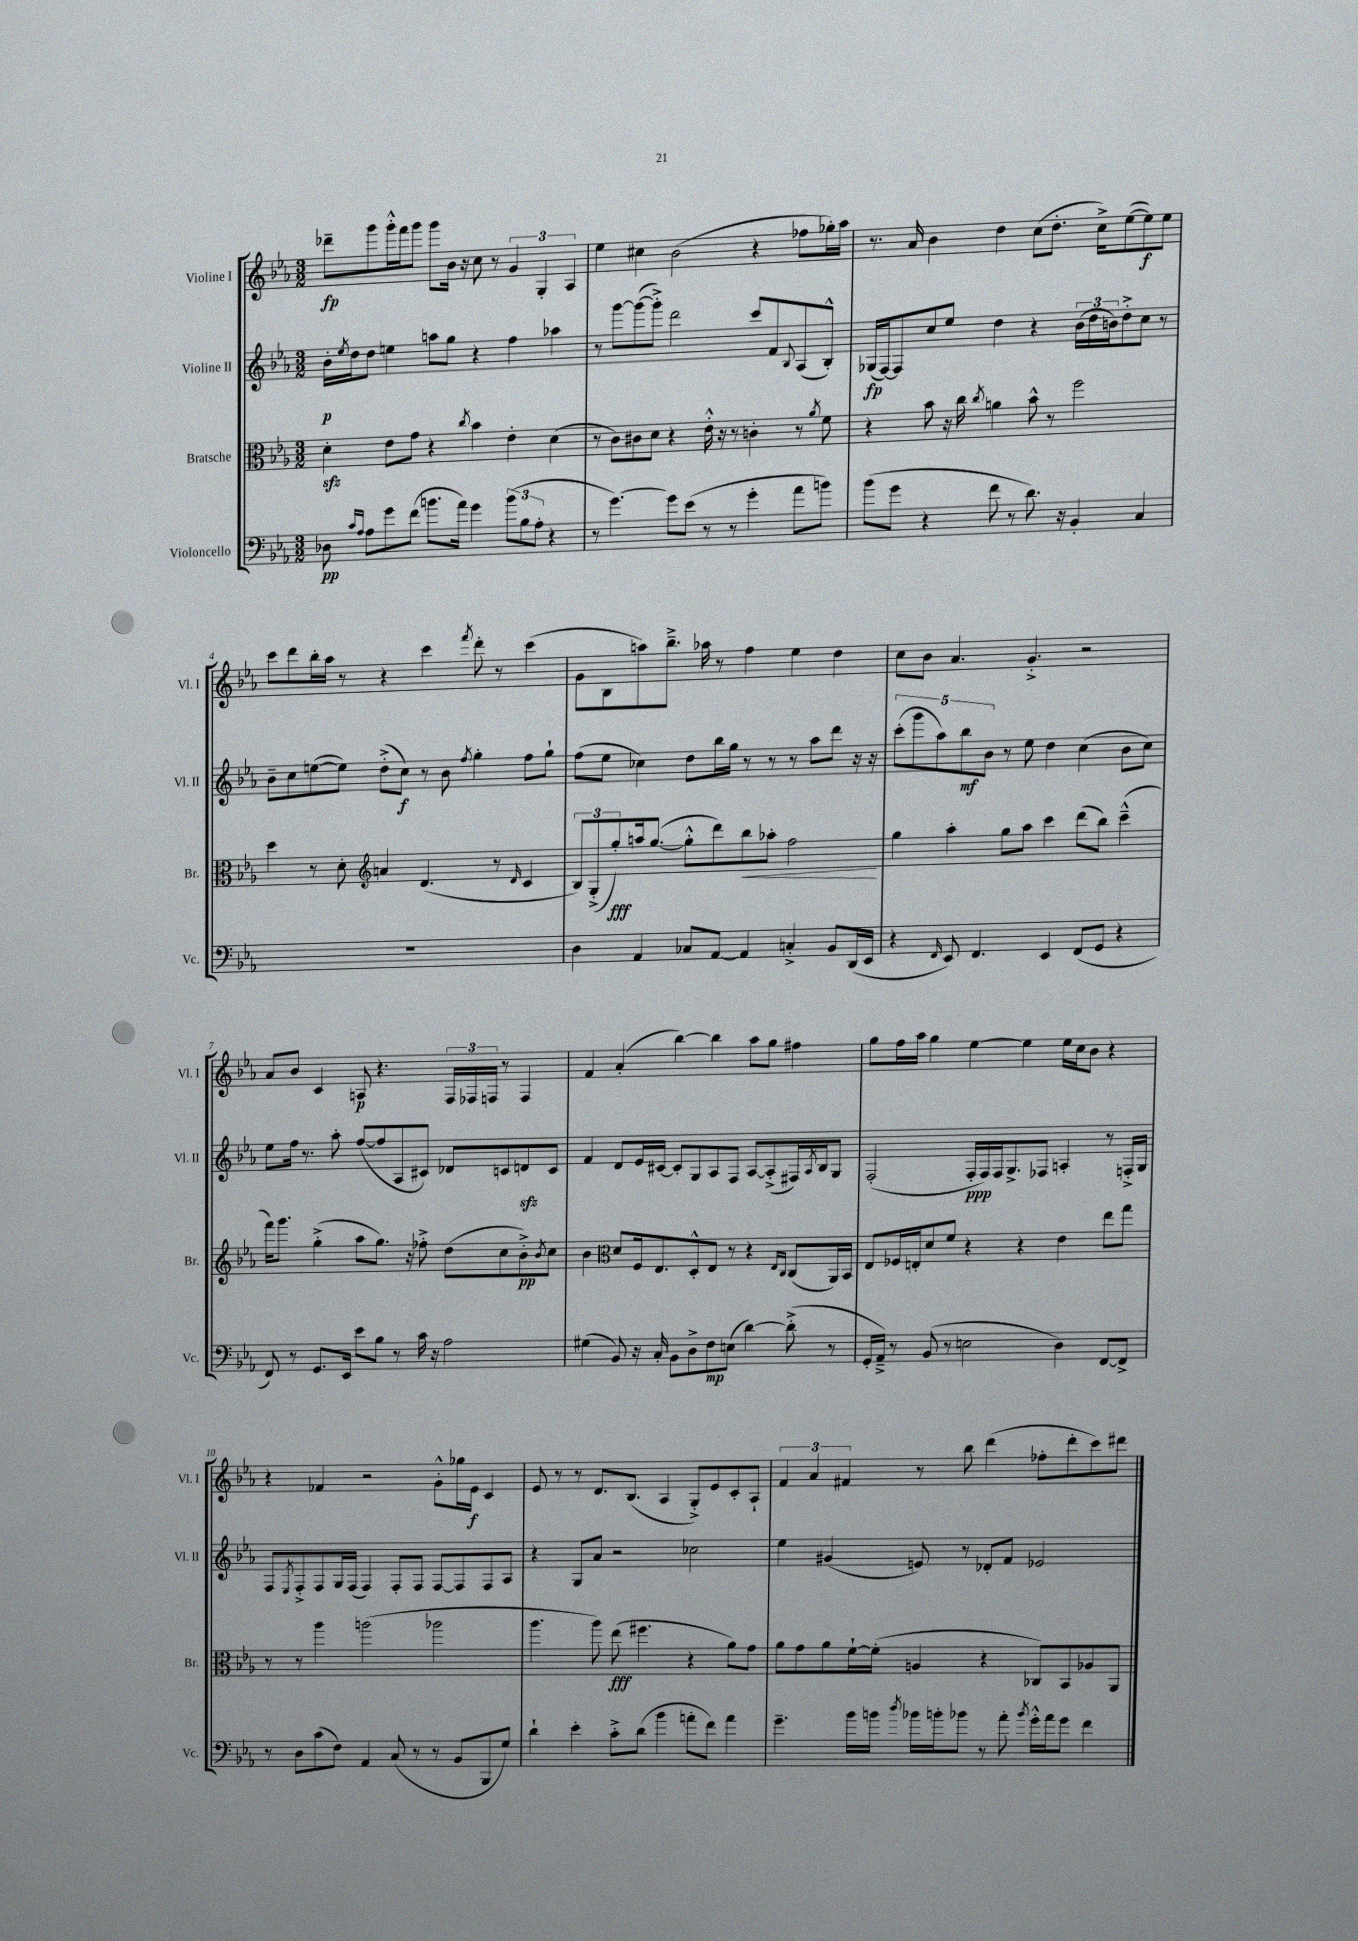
<<
\new StaffGroup <<
\new Staff = "s0" \with { instrumentName = "Violine I" shortInstrumentName = "Vl. I" } {
    \clef treble \key ees \major \numericTimeSignature \time 3/2
    des'''8--\fp g'''8 g'''16-.-^ f'''16 g'''8 g'''8 bes'16 r16 c''8 r8 \tuplet 3/2 { g'4 g4-. aes4 } |
    ees''4 cis''4 bes'2( r4 fes''8 ges''16-.) aes''16 |
    r8. aes'16 bes'4 d''4 c''8( d''8.-. c''16->) ees''8~( ees''8\f) ees''8 |
    c'''8 d'''8 bes''16-. aes''16 r8 r4 c'''4 \acciaccatura { f'''8 } d'''8-. r8 c'''4( |
    g'8 bes8 a''8) bes''8.---> aes''16 r8 f''4 ees''4 d''4 |
    c''8 bes'8 aes'4. g'4.-.-> r2 |
    aes'8 bes'8 c'4 a8\p r4. \tuplet 3/2 { f16 fes16 f16 } r8 f4 |
    f'4 aes'4-.( bes''4~) bes''4 aes''8 g''8 fis''4 |
    g''8 f''16 aes''16 g''4 ees''4~ ees''4 ees''16 c''16 bes'8 r4 |
    r4 fes'4 r2 g'8-.-^ ges''16 ees'16\f c'4 |
    ees'8 r8 r8 d'8. bes8.( aes4 g8-.->) ees'8 c'8-. aes8-! |
    \tuplet 3/2 { f'4 aes'4 fis'4 } r8 bes''8 d'''4( fes''8-. d'''8-. c'''8) dis'''8 \bar "|." |
}
\new Staff = "s1" \with { instrumentName = "Violine II" shortInstrumentName = "Vl. II" } {
    \clef treble \key ees \major \numericTimeSignature \time 3/2
    bes'16-.\p \acciaccatura { ees''8 } d''16 d''8 e''4 a''8 g''8 r4 f''4 aes''4 |
    r8 g'''8~ g'''8~( g'''8-.->) d'''2 c'''8 f'8 \appoggiatura { bes8 } aes8( bes8-.-^) |
    ges16\fp( f16~) f8 c''8 ees''8 d''4 r4 \tuplet 3/2 { bes'16( d''16 b'16) } d''8-.-> c''8 r8 |
    bes'8-- c''8 e''8~( e''8) d''8-.->( c''8\f) r8 bes'8 \acciaccatura { f''8 } g''4-. f''8 g''8-! |
    f''8( ees''8 ces''4) d''8 bes''16 g''16 r8 r8 r8 aes''8 d'''8 r16 r16 |
    \tuplet 5/4 { c'''8-.( g'''8 aes''8) bes''8\mf bes'8 } r8 ees''8 d''4 c''4( bes'8 c''8) |
    ees''8 f''16 r8. aes''8-. f''8~( f''8 aes8 cis'8) des'8 c'8 d'8\sfz c'8 |
    f'4 d'8 ees'16 cis'16~ cis'8-. g8 aes8 f8 aes8~ aes8-.->( fis16) \acciaccatura { aes8 } bes16 g8 |
    f2-.( f16-.\ppp f16) f16 g8.-> fes8 a4-. r8 f16-.-> g16 |
    f8 \acciaccatura { ees8 } f8-.-> f8 g16 f16( f4) f8-. f8 f8~ f8 f8 aes8 |
    r4 g8 aes'8 r2 ces''2 |
    ees''4 gis'4( e'8) r8 des'8-. f'8 ees'2 \bar "|." |
}
\new Staff = "s2" \with { instrumentName = "Bratsche" shortInstrumentName = "Br." } {
    \clef alto \key ees \major \numericTimeSignature \time 3/2
    d'4-.\sfz ees'8 g'8 r4 \acciaccatura { c''8 } bes'4 ees'4-. d'4( |
    r8 c'8) cis'8 d'8 r4 ees'16-.-^ r16 r8 c'4-. r8 \acciaccatura { aes'8 } f'8 |
    r4 bes'8 r16 c''16 \acciaccatura { c''8 } a'4 bes'8-^ r8 f''2 |
    d''4 r8 d'8-. \clef treble a'4 d'4.( r8 \grace { d'16 } c'4 |
    \tuplet 3/2 { bes8) g8-.->( g''8-.\fff) } a''16 g''8.~( g''8-.-^ d'''8) bes''8\< aes''8-. f''2\! |
    g''4 aes''4-. g''8 aes''8 c'''4 d'''8( bes''8) c'''4---^( |
    f'''16) g'''8. g''4-.->( aes''8 g''8.) r16 fes''8-.-> d''8( c''8 bes'8-.->\pp) \acciaccatura { bes'8 } c''8 |
    bes'4 \clef alto d'8 f16 ees8. d8-.-^ ees8 r8 r4 \grace { ees16 c16 } c8( aes,16) bes,16 |
    ees8 fes16 e16-. d'8 f'8 r4 r4 ees'4 ees''8 g''8 |
    r8 r8 aes''4 a''2( aes''2 |
    aes''4. aes''8) ees''8\fff( fis''4. r4 aes'8) g'8 |
    aes'8 g'8 aes'8 f'16~-! f'16-.( a4 r4 ces8) bes,8 aes8 aes,8 \bar "|." |
}
\new Staff = "s3" \with { instrumentName = "Violoncello" shortInstrumentName = "Vc." } {
    \clef bass \key ees \major \numericTimeSignature \time 3/2
    des8\pp \grace { c'16 aes16 } aes8 g'8 f'8( b'8. aes'16) g'4 \tuplet 3/2 { b'8( bes8 aes8-. } r4 |
    r8 g'4.~) g'8 ees'8( r8 r8 g'4-. aes'8 b'8) |
    bes'8( g'8 r4 f'8 r8 d'8.) r16 bes,4-. c4 |
    R1. |
    d4 aes,4 ces8 aes,8~ aes,4 c4-.-> bes,8 d,16( ees,16 |
    r4 \grace { f,16 } ees,8) f,4. ees,4 f,8( g,8 r4 |
    f,8) r8 g,8. ees,16 ees'8 bes8 r8 c'16 r16 aes2 |
    gis4( bes,8) r16 c16-. bes,8 d8-> f8\mp e8( d'4~) d'8-.->( r8 |
    g,16-. aes,16--->) r8 bes,8( r8 e2 d4) f,8~ f,8-> |
    r8 d8 c'8( f8) aes,4 c8( r8 r8 bes,8 bes,,8 g8) |
    d'4-! ees'4-. c'8-.-> d'8( bes'4 a'8-. f'8) a'4 |
    g'4.-- bes'16 b'16 \acciaccatura { d''8 } bes'16 b'16-. bes'8 r8 aes'8-. \acciaccatura { bes'8 } g'16-.-^ aes'16 g'8 f'4 \bar "|." |
}
>>
>>
